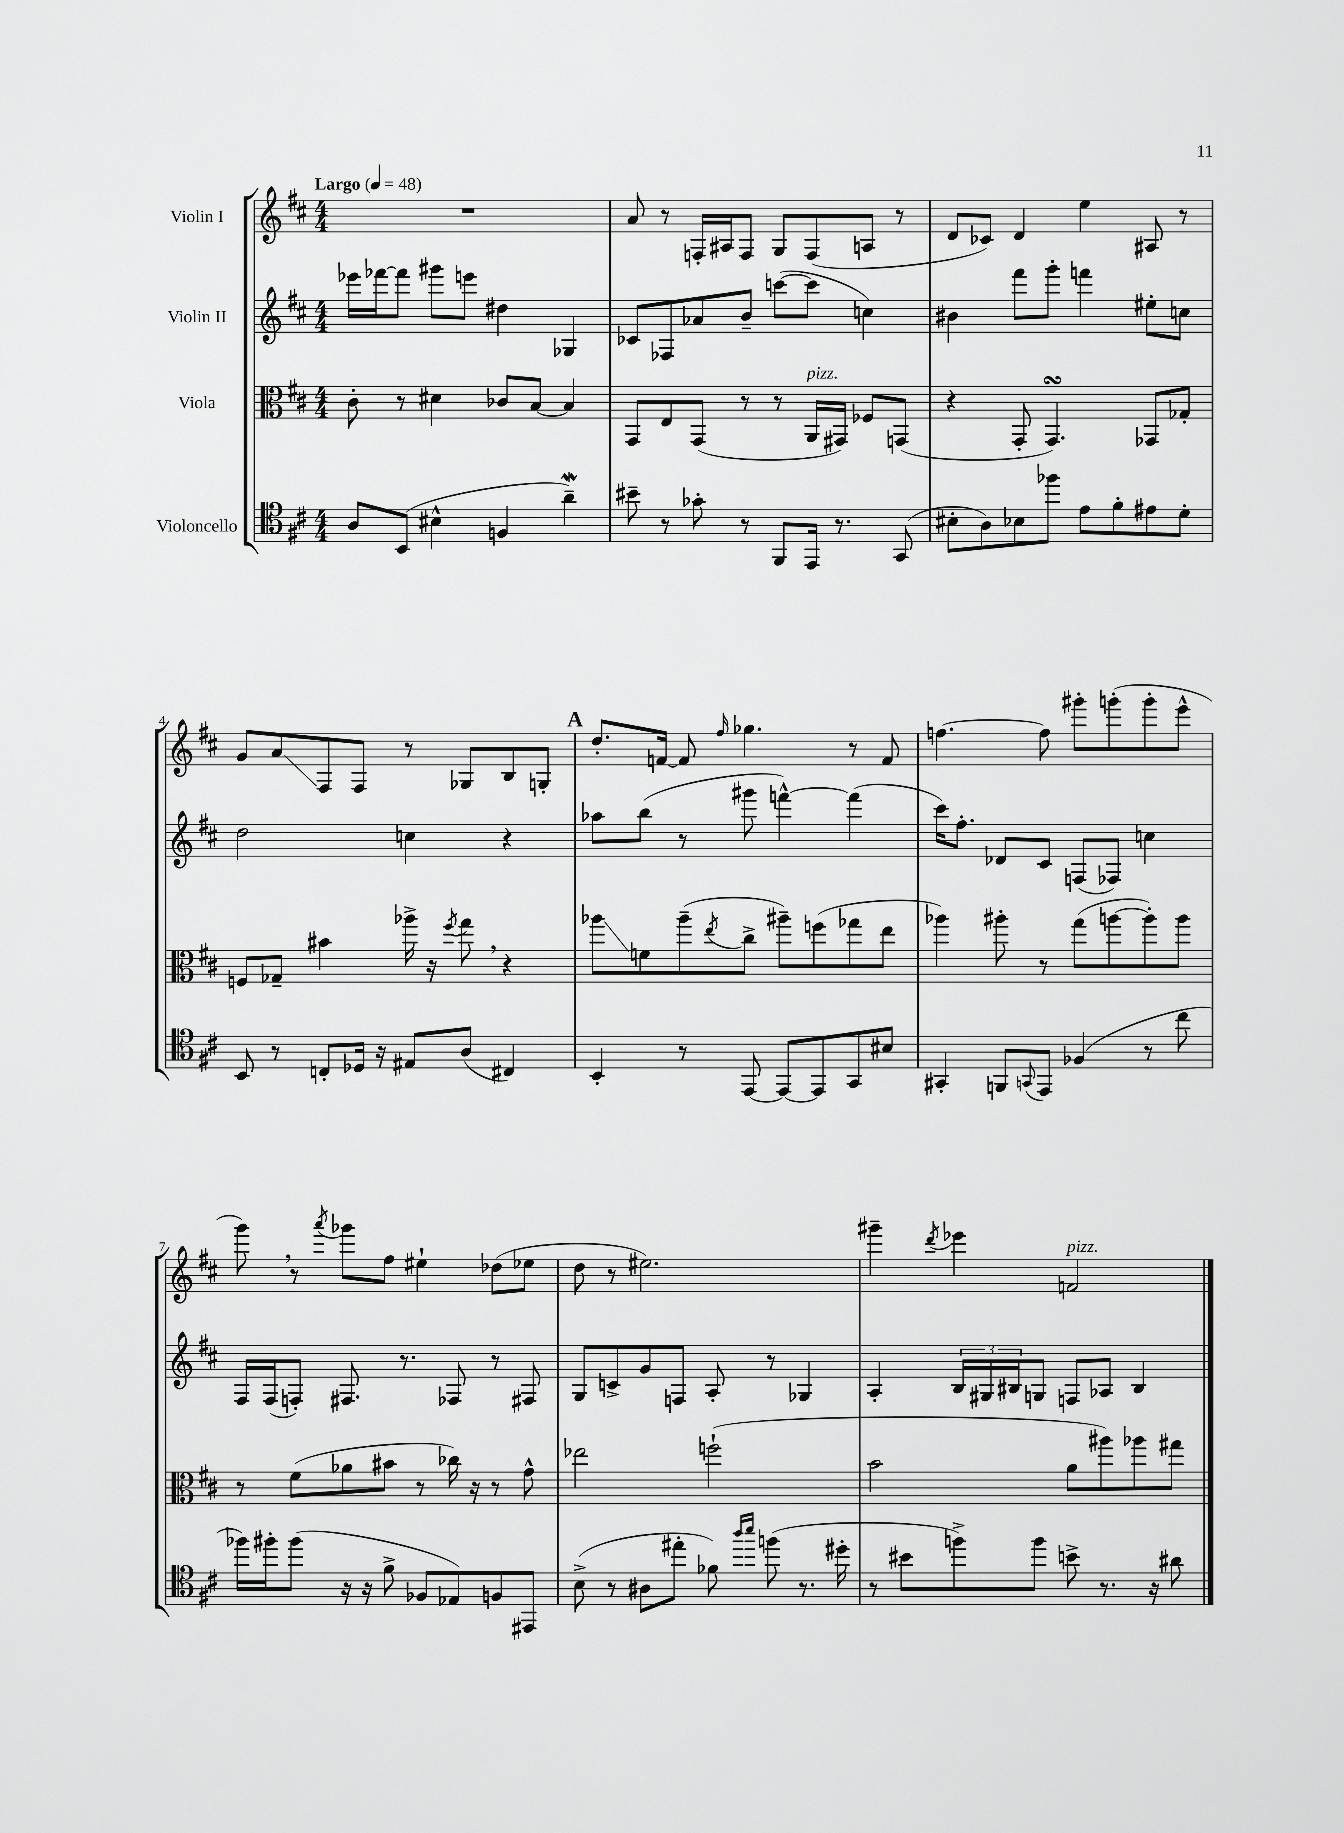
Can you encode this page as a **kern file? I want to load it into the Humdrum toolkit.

**kern	**kern	**kern	**kern
*staff4	*staff3	*staff2	*staff1
*clefC4	*clefC3	*clefG2	*clefG2
*k[f#c#]	*k[f#c#]	*k[f#c#]	*k[f#c#]
*M4/4	*M4/4	*M4/4	*M4/4
*MM48	*MM48	*MM48	*MM48
8A	8c#'	16eee-	1r
.	.	[16fff-	.
(8BB	8r	8fff-]	.
4B#^^	4d#	8ggg#	.
.	.	8eee	.
4F	8c-	4dd#	.
.	[8B	.	.
4a~)	4B]	4G-	.
=	=	=	=
8b#~	8GG	8c-	8a
8r	8E	8F-	8r
8g-'	(8GG	8a-	16F'
.	.	.	16A#
8r	8r	8b~	8F
8FF#	8r	([8ccc	8G
16EE	16AA	8ccc]	(8F
8.r	16GG#)	.	.
.	8F-	4cc)	8A
(8GG	(8GG	.	8r
=	=	=	=
8B#'	4r	4b#	8d
8A)	.	.	8c-)
8B-	8GG'	8fff#	4d
8ff-	4.GG)	8ggg'	.
8e	.	4fff	4ee
8f#'	.	.	.
8e#	8GG-	8ee#'	8A#
8d'	8G-'	8cc	8r
=	=	=	=
8BB	8F	2dd	8g
8r	8G-~	.	8a
8C'	4b#	.	8F#
16D-	.	.	8F#
16r	.	.	.
8E#	16aa-^	4cc	8r
.	16r	.	.
.	8qff#	.	.
(8A	8gg	.	8G-
4C#)	4r	4r	8B
.	.	.	8G'
=	=	=	=
4BB'	8aa-	8aa-	8.dd'
.	8f	(8bb	.
.	.	.	[16f
8r	(8aa-~	8r	8f]
.	8qee	.	16qqff#
[8EE	8cc#^	8ggg#	4.gg-
8EE_	8aa#~)	[4fff^^)	.
8EE]	(8ff	.	.
8GG	8gg-	(4fff]	8r
8B#	8ee	.	8f
=	=	=	=
4GG#'	4aa-)	16ccc#)	[4.ff
.	.	8.ff#'	.
8FF	8aa#'	8d-	.
8qqGG	.	.	.
8EE	8r	8c#	8ff]
(4F-	(8gg	(8F	8ggg#'
.	[8aa	8F-)	(8ggg'
8r	8aa'])	4cc	8ggg'
8cc#	8aa	.	8eee^^
=	=	=	=
16ff-)	8r	16F#	8ggg)
16ff#'	.	(16F#	.
(8ff#	(8f#	8F')	8r
.	.	.	8qaaa
16r	8a-	8.F#	8ggg-
16r	.	.	.
8f#^	8b#	.	8ff#
.	.	8.r	.
8F-	8r	.	4ee#`
8E-)	16cc-)	8F-	.
.	16r	.	.
8F	8r	8r	(8dd-
8EE#	8g^^	8F#	8ee-
=	=	=	=
(8B^	2ee-	8G	8dd
8r	.	8c^	8r
8A#	.	8g	2.ee#)
8ee#'	.	8F	.
8f-)	(2ff`	8A'	.
16qqaa	.	.	.
16qqbb	.	.	.
(8ff	.	8r	.
8.r	.	4G-	.
16dd#'	.	.	.
=	=	=	=
8r	2b	4A'	4ggg#~
8b#	.	.	.
.	.	.	8qddd
8ff^)	.	24B	4eee-
.	.	24G#	.
.	.	24B#	.
8ff	.	8G	.
8b^	8a	8F	2f
8.r	8aa#)	8A-	.
.	8aa-	4B#	.
16r	.	.	.
8a#	8gg#	.	.
==	==	==	==
*-	*-	*-	*-
